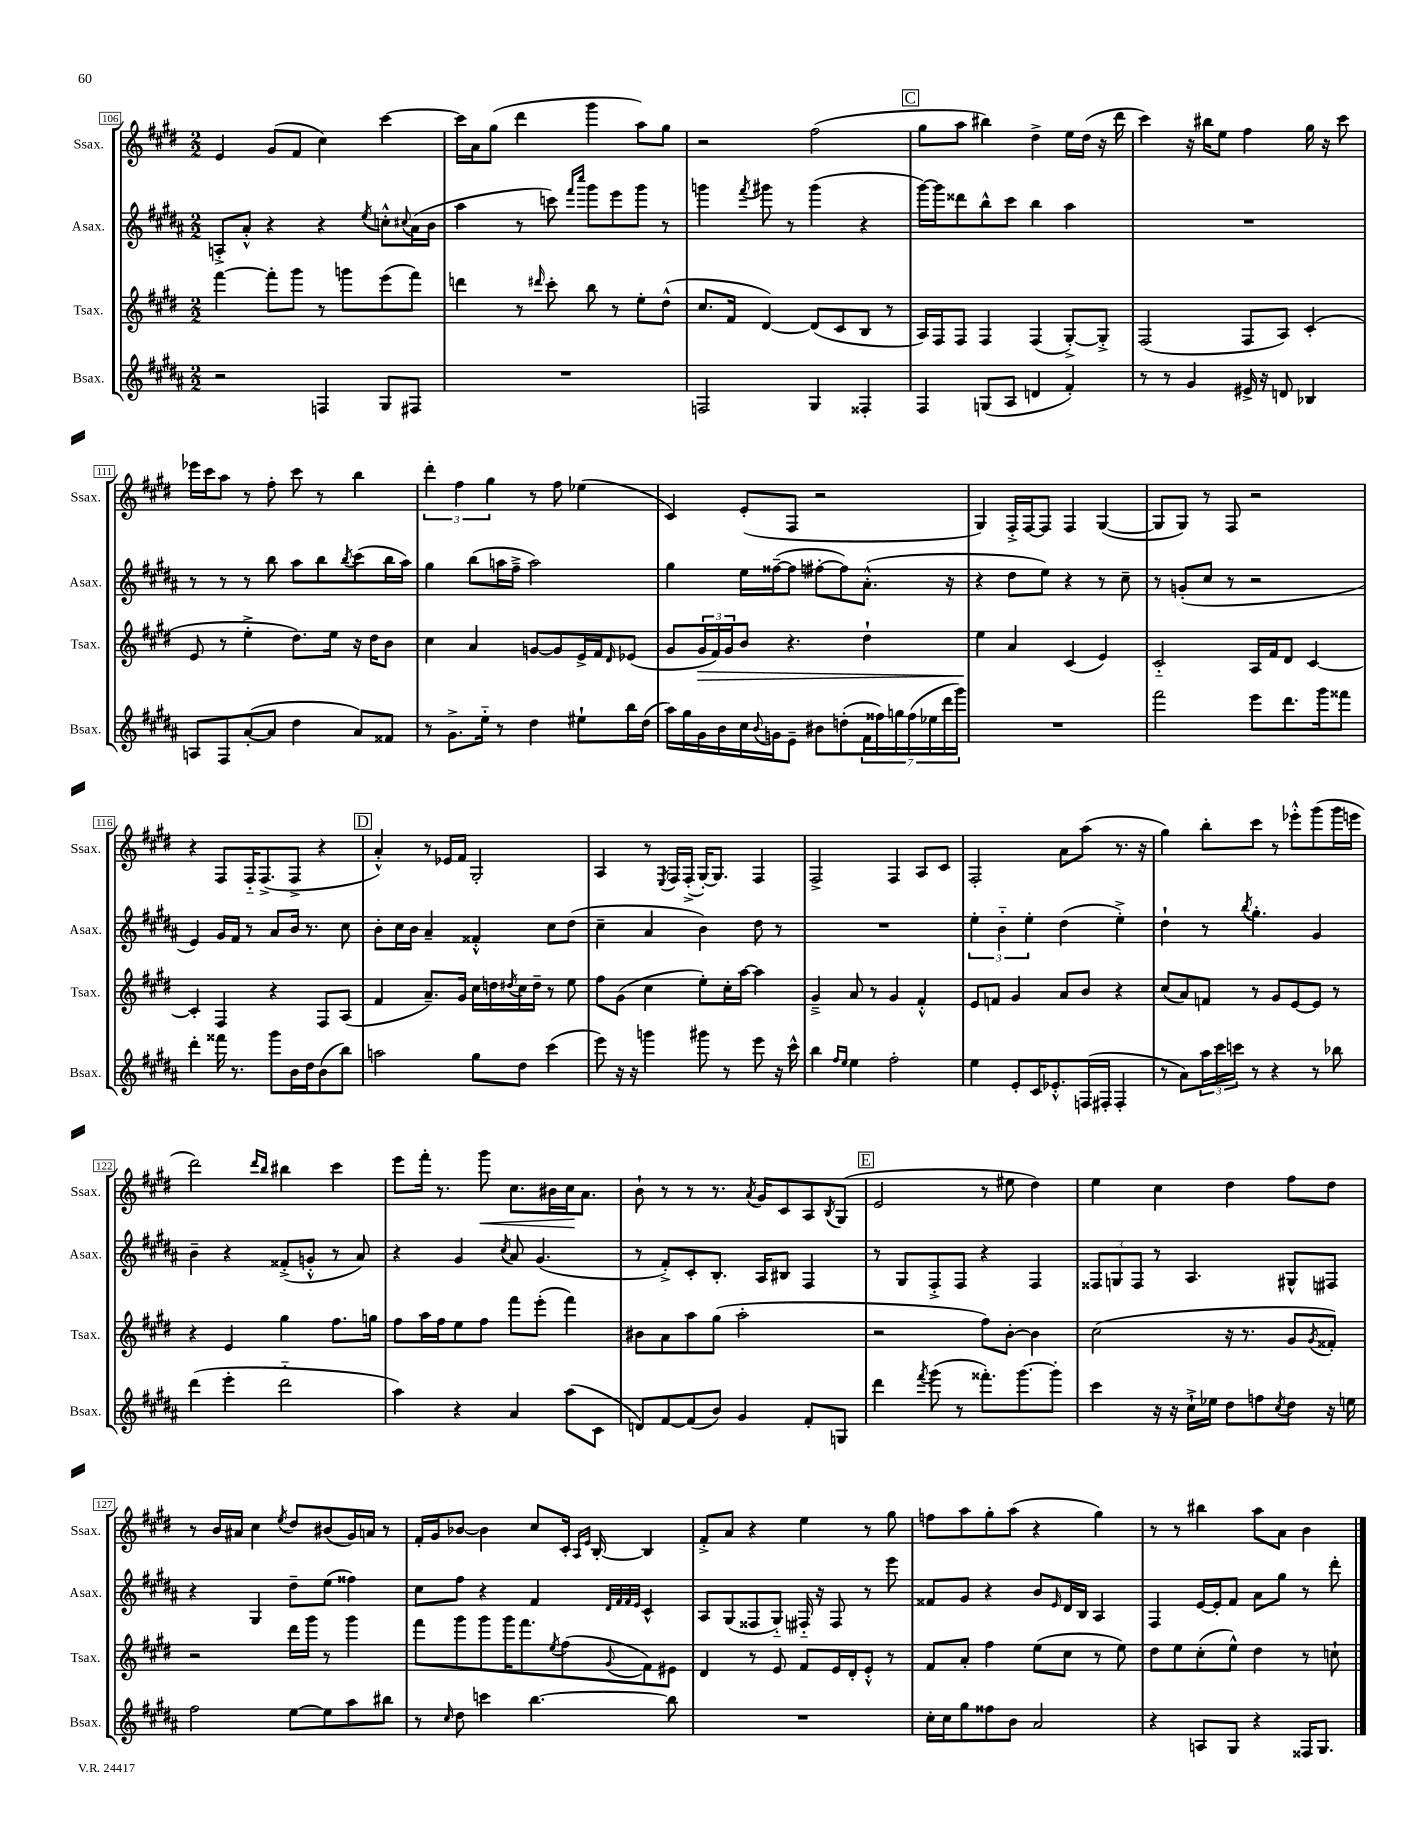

**kern	**kern	**kern	**kern
*staff4	*staff3	*staff2	*staff1
*clefG2	*clefG2	*clefG2	*clefG2
*k[f#c#g#d#a#]	*k[f#c#g#d#]	*k[f#c#g#d#a#]	*k[f#c#g#d#]
*M2/2	*M2/2	*M2/2	*M2/2
2r	[4fff#	8A'^	4e
.	.	8a#'^^	.
.	8fff#']	4r	(8g#
.	8ggg#	.	8f#
4F	8r	4r	4cc#)
.	8ggg	.	.
.	.	8qee	.
8G#	(8eee	8cc'^^	[4ccc#
.	.	8qqcc#	.
8F#	8fff#)	(16a#	.
.	.	16b	.
=	=	=	=
1r	4ddd	4aa#	16ccc#]
.	.	.	16a
.	.	.	(8gg#
.	8r	8r	4ddd#
.	16qqddd#	.	.
.	8ccc#'	8ccc)	.
.	.	16qqfff#	.
.	.	16qqcccc#	.
.	8bb	8ggg#	4ggg#
.	8r	8eee	.
.	8ee'	8ggg#	8aa)
.	(8dd#^^	8r	8gg#
=	=	=	=
2F	8.cc#	4ggg	2r
.	16f#	.	.
.	.	8qfff#	.
.	[4d#)	8ggg#	.
.	.	8r	.
4G#	(8d#]	(4ggg#	(2ff#
.	8c#	.	.
4F##'	8B	4r	.
.	8r	.	.
=	=	=	=
4F#	16A)	[16ggg#)	8gg#
.	16F#	16ggg#]	.
.	8F#	8ddd##	8aa
(8G	4F#	8bb^^	4bb#)
8A#	.	8ccc#	.
4d	(4F#	4bb	4dd#^
4f#')	[8G#'^)	4aa#	16ee
.	.	.	(16dd#
.	8G#'^]	.	16r
.	.	.	16ddd#
=	=	=	=
8r	(2F#	1r	4ccc#)
8r	.	.	.
4g#	.	.	16r
.	.	.	16bb#
.	.	.	8ee
16e#^	8F#	.	4ff#
16r	.	.	.
8d	8A)	.	.
4B-	(4c#'	.	16gg#
.	.	.	16r
.	.	.	8ccc#
=	=	=	=
8A	8e	8r	16eee-
.	.	.	16ccc#
8F#	8r	8r	8aa
([8a#'	4ee'^	8r	8r
8a#]	.	8bb	8ff#'
4dd#	8.dd#)	8aa#	8ccc#
.	.	8bb	8r
.	16ee	.	.
.	.	8qbb	.
8a#)	16r	(8ccc#	4bb
.	16dd#	.	.
8f##	8b	16bb	.
.	.	16aa#)	.
=	=	=	=
8r	4cc#	4gg#	6ddd#'
8.g#^	.	.	.
.	.	.	6ff#
.	4a	(8bb	.
16ee'~	.	.	.
.	.	.	6gg#
8r	.	16aa	.
.	.	16ff#~^	.
4dd#	[8g	2aa)	8r
.	8g]	.	8ff#
8ee#`	16e^	.	(4ee-
.	16f#	.	.
.	16qqd#	.	.
16bb	(8e-	.	.
(16dd#	.	.	.
=	=	=	=
16aa#)	8g#	4gg#	4c#)
16gg#	.	.	.
16g#	24g#	.	.
.	24f#)	.	.
16b	.	.	.
.	24g#	.	.
16cc#	8b	16ee	(8e'
8qqb	.	.	.
16g	.	([16ff##~	.
8e~	4.r	8ff##]	8F#
8b#	.	[8ff#'	2r
(8dd'	.	8ff#])	.
28f#	4dd#`	(8.a#'^^	.
28ff##)	.	.	.
28gg	.	.	.
(28ff##	.	.	.
28ee-	.	.	.
28ddd#	.	.	.
.	.	16r	.
28ggg#)	.	.	.
=	=	=	=
1r	4ee	4r	4G#)
.	4a	8dd#	16F#'^
.	.	.	[16F#
.	.	8ee)	8F#]
.	(4c#	4r	4F#
.	4e)	8r	([4G#
.	.	8cc#~	.
=	=	=	=
2fff#	2c#'~	8r	8G#]
.	.	(8g'	8G#)
.	.	8cc#	8r
.	.	8r	8F#
8eee	16A	2r	2r
.	16f#	.	.
8.ddd#	8d#	.	.
.	[4c#	.	.
16ggg#	.	.	.
8fff##	.	.	.
=	=	=	=
4ddd#'	4c#']	4e)	4r
16fff##	4F#	16g#	8F#
8.r	.	16f#	.
.	.	8r	16F#'~
.	.	.	(8.F#^
8ggg#	4r	8a#	.
16b	.	16b	8F#^
16dd#	.	8.r	.
(8b	8F#	.	4r
8bb)	(8A	8cc#	.
=	=	=	=
2aa	4f#	8b'	4a'^^)
.	.	16cc#	.
.	.	16b	.
.	8.a~)	4a#~	8r
.	.	.	16e-
.	16g#	.	16f#
8gg#	16cc#	4f##'^^	2G#'
.	16dd	.	.
.	8qdd#	.	.
8dd#	16cc#	.	.
.	16dd#~	.	.
(4ccc#	8r	8cc#	.
.	8ee	(8dd#	.
=	=	=	=
8eee)	8ff#	4cc#~	4A
16r	(8g#	.	.
16r	.	.	.
4ggg	4cc#	4a#	8r
.	.	.	8qE
.	.	.	16F#
.	.	.	(16F#'^
8ggg#	8ee')	4b)	[16G#')
.	.	.	8.G#]
8r	16cc#'	.	.
.	[16aa	.	.
8eee	4aa]	8dd#	4F#
16r	.	8r	.
16ccc#^^	.	.	.
=	=	=	=
4bb	4g#~^	1r	2F#^
16qqff#	.	.	.
16qqee	.	.	.
4ee	8a	.	.
.	8r	.	.
2ff#'	4g#	.	4F#
.	4f#'^^	.	8A
.	.	.	8c#
=	=	=	=
4ee	8e	6ee'	2F#'
.	8f	.	.
.	.	6b'~	.
8e'	4g#	.	.
.	.	6ee'	.
16c#	.	.	.
8.e-'^^	.	.	.
.	8a	(4dd#	8a
(16F	8b	.	(8aa
16F#'	.	.	.
4F#'	4r	4ee'^)	8.r
.	.	.	16r
=	=	=	=
8r	(8cc#	4dd#`	4gg#)
8a#)	8a)	.	.
24aa#	8f	8r	8bb'
24ccc#	.	.	.
24ccc	.	.	.
.	.	8qbb	.
8r	8r	4.gg#'	8ccc#
4r	8g#	.	8r
.	[8e	.	8eee-'^^
8r	8e]	4g#	(8ggg#
8bb-	8r	.	16ggg#
.	.	.	16eee
=	=	=	=
(4ddd#	4r	4b~	2ddd#)
4eee'	4e	4r	.
.	.	.	16qqddd#
.	.	.	16qqbb
2ddd#'~	4gg#	(8f##'^	4bb#
.	.	8g'^^	.
.	8.ff#	8r	4ccc#
.	.	8a#)	.
.	16gg	.	.
=	=	=	=
4aa#)	8ff#	4r	8eee
.	16aa	.	16fff#'
.	16ff#	.	8.r
4r	8ee	4g#	.
.	8ff#	.	8ggg#
.	.	8qcc#	.
4a#	8fff#	8a#	8.cc#
.	(8eee'	(4.g#	.
.	.	.	16b#
(8aa#	4fff#)	.	16cc#
.	.	.	8.a
8c#	.	.	.
=	=	=	=
8d)	8b#	8r	8b`
[8f#	8a	8f#'^)	8r
(8f#]	8aa	8c#'	8r
8b)	(8gg#	8.B'	8.r
4g#	2aa'	.	.
.	.	.	8qa
.	.	16A#	16g#
.	.	8B#	8c#
8f#'	.	4F#	8A
.	.	.	8qB
8G	.	.	(8G#
=	=	=	=
4ddd#	2r	8r	2e
.	.	8G#	.
8qfff#	.	.	.
(8ggg#	.	8F#'^	.
8r	.	8F#	.
8.fff##')	8ff#)	4r	8r
.	[8b'	.	8ee#
[8.ggg#	.	.	.
.	4b]	4F#	4dd#)
8ggg#']	.	.	.
=	=	=	=
4ccc#	(2cc#	12F##	4ee
.	.	12G	.
.	.	12F##	.
16r	.	8r	4cc#
16r	.	.	.
16cc#`^	.	4.A#	.
16ee-	.	.	.
8dd#	16r	.	4dd#
.	8.r	.	.
8ff	.	.	.
8qcc#	.	.	.
8dd#	8g#	8G#^^	8ff#
.	8qg#	.	.
16r	8f##')	8F#	8dd#
16ee	.	.	.
=	=	=	=
2ff#	2r	4r	8r
.	.	.	16b
.	.	.	16a#
.	.	4G#	4cc#
.	.	.	8qee
[8ee	16ddd#	8dd#~	8dd#
.	16ggg#	.	.
8ee]	8r	(8ee	(8b#
8aa#	4ggg#	4ff##)	16g#)
.	.	.	16a
8bb#	.	.	8r
=	=	=	=
8r	8fff#	8cc#	16f#'
.	.	.	16g#
16qqcc#	.	.	.
8dd#	8ggg#	8ff#	[8b-
4ccc	8ggg#	4r	4b-]
.	16ggg#	.	.
.	8.fff#	.	.
[4.bb	.	4f#	8cc#
.	8qee	.	.
.	(8ff#	.	16c#'
.	.	.	16qqA
.	.	.	16qqe
.	.	.	[16B'
.	.	32qqd#	.
.	.	32qqf#	.
.	.	32qqf#	.
.	8qqg#	32qqe	.
.	8f#)	4c#^^	4B]
8bb]	8e#	.	.
=	=	=	=
1r	4d#	8A#	8f#'^
.	.	(8G#	8a
.	8r	8F##	4r
.	8e	8G#'~)	.
.	8f#	16F#'~	4ee
.	.	16r	.
.	16e	8F#	.
.	16d#'	.	.
.	8e'^^	8r	8r
.	8r	8eee	8gg#
=	=	=	=
16cc#'	8f#	8f##	8ff
16cc#	.	.	.
8gg#	8a'	8g#	8aa
8ff##	4ff#	4r	8gg#'
8b	.	.	(8aa
2a#	(8ee	8b	4r
.	.	16qqe	.
.	8cc#	16d#	.
.	.	16B	.
.	8r	4A#	4gg#)
.	8ee)	.	.
=	=	=	=
4r	8dd#	4F#	8r
.	8ee	.	8r
8A	(8cc#'	[16e	4bb#
.	.	16e']	.
8G#	8ee^^)	8f#	.
4r	4dd#	8a#	8aa
.	.	8gg#	8a
16F##	8r	8r	4b
8.G#	.	.	.
.	8cc`	8ddd#'	.
==	==	==	==
*-	*-	*-	*-
